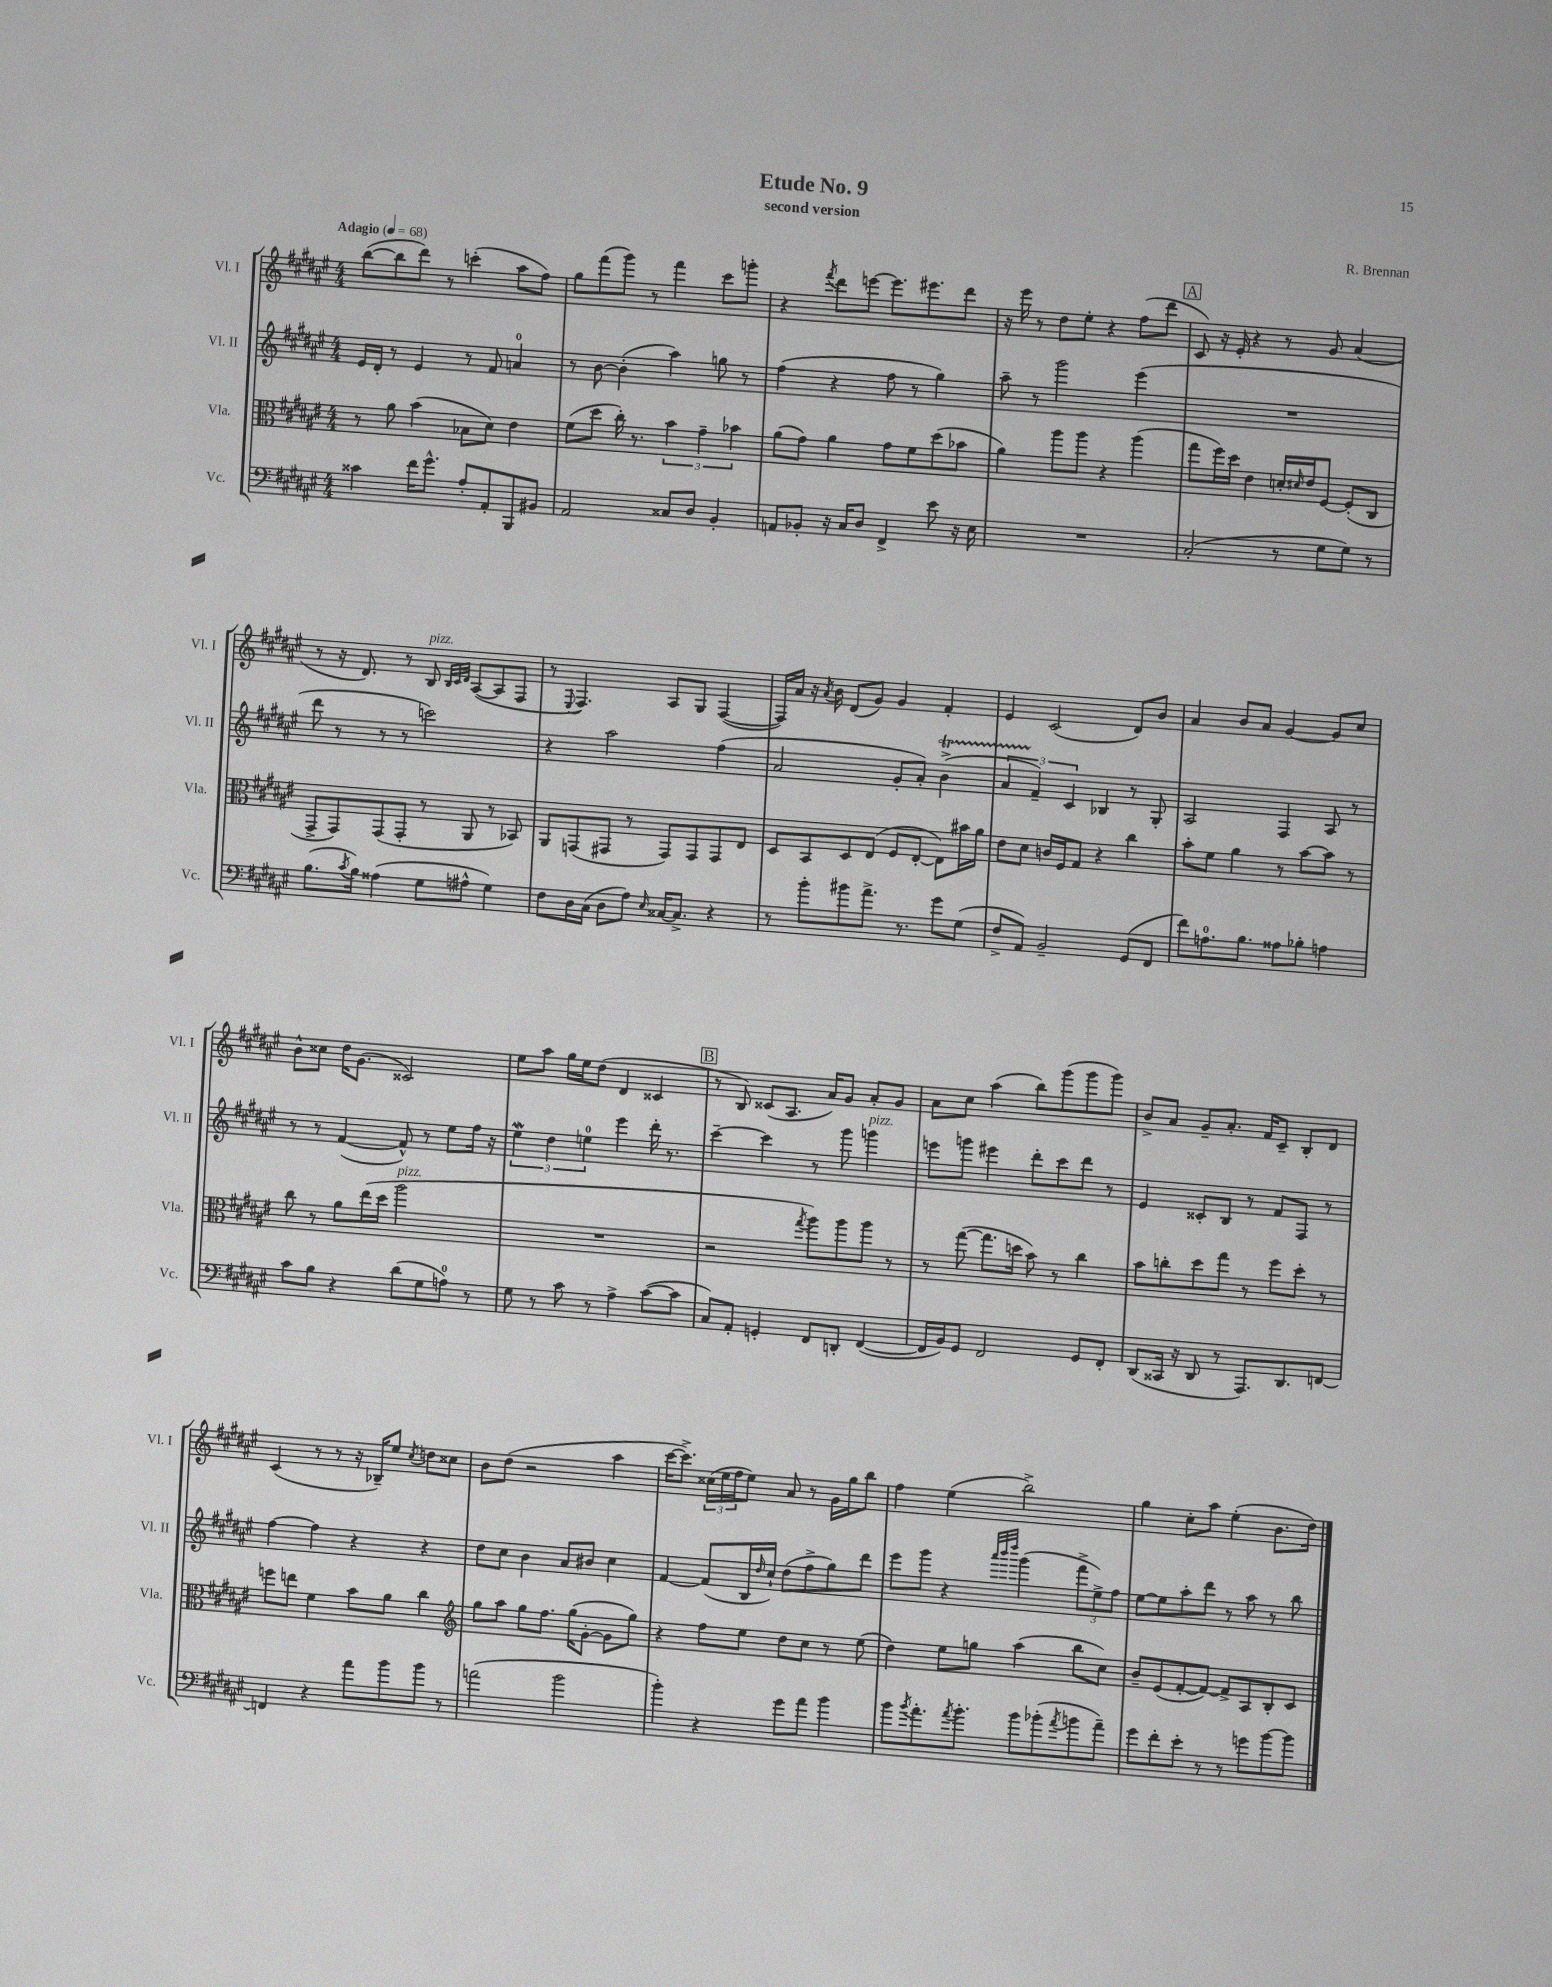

**kern	**kern	**kern	**kern
*staff4	*staff3	*staff2	*staff1
*clefF4	*clefC3	*clefG2	*clefG2
*k[f#c#g#d#a#e#]	*k[f#c#g#d#a#e#]	*k[f#c#g#d#a#e#]	*k[f#c#g#d#a#e#]
*M4/4	*M4/4	*M4/4	*M4/4
*MM68	*MM68	*MM68	*MM68
4c##	8r	16e#	([8bb
.	.	16d#'	.
.	8a#	8r	8bb]
16f#	(4b	4e#	8ddd#)
8.g#^^	.	.	.
.	.	.	8r
8A#'	8B-	8r	(4ccc'
8AA#'	8d#)	8f#	.
8BBB	4e#	4a	8aa#
8BB#	.	.	8ff#)
=	=	=	=
2AA#	(8f#	8r	8gg#
.	8dd#	[8b	(8fff#
.	16cc#')	(4b']	8ggg#)
.	8.r	.	.
.	.	.	8r
8C##	6b	4aa#)	4fff#
8D#	.	.	.
.	6g#~	.	.
4BB'	.	8gg	8ccc#
.	6b-	.	.
.	.	8r	8ggg'
=	=	=	=
8AA	(8a#	(4ff#	4r
8BB-'	8g#)	.	.
.	.	.	8qfff#
16r	4a#	4r	8ddd#
16C#	.	.	.
8D#	.	.	[8eee
4FF#^	8g#	8ff#	8.eee]
.	8f#	8r	.
.	.	.	8.eee#
8e#	(8dd#	4gg#)	.
16r	8b-	.	8ddd#
16E#	.	.	.
=	=	=	=
1r	4a#)	8aa#~	16r
.	.	.	16eee#
.	.	8r	8r
.	8aa#	2ggg#	8dd#
.	8aa#	.	8ee#'
.	4r	.	4r
.	(4aa#	(4eee#	(8ff#
.	.	.	8ddd#
=	=	=	=
(2C#'	8gg#	1r	8c#)
.	16ff#)	.	16r
.	16dd#	.	16e#'
.	4e#	.	4r
8r	16d'	.	8r
.	16qqd#	.	.
.	16e#	.	.
8G#	[8F#	.	8g#
8G#)	(8F#']	.	(4a#
8r	8C#	.	.
=	=	=	=
(8.B	8GG#^	8ddd#	8r
.	8GG#)	8r	16r
8qc#	.	.	.
16B)	.	.	8.d#)
(4A##	(8GG#	8r	.
.	8GG#'	8r	8r
8G#	8r	2ccc)	8B
.	.	.	32qqB
.	.	.	32qqc#
.	.	.	32qqd#
8A#^^	8AA#	.	([8A#
4G#)	8r	.	8A#]
.	8BB-)	.	8F#
=	=	=	=
8F#	8AA#	4r	8r
.	.	.	8qqE#
16D#	(8GG	.	4.F#)
(16C#	.	.	.
8D#	8GG#	2aa#	.
8A#)	8r	.	.
16qqE#	.	.	.
[16C##	8GG#)	.	8A#
8.C##^]	.	.	.
.	8GG#	.	8G#
4r	8GG#	(4ff#	([4F#
.	8E#	.	.
=	=	=	=
8r	8D#	2a#	16F#])
.	.	.	16a#
8b'	8BB	.	16r
.	.	.	8qa#
.	.	.	16b
8b#	8D#	.	(8d#
8.a#^	(8E#	.	8g#)
.	8F#	8g#'	4g#
8.r	.	.	.
.	[8E#'	8a#')	.
8g#	8E#])	(4b^	4f#'
(8G#	16b#	.	.
.	16a#	.	.
=	=	=	=
8F#^	8e#	6a#	4e#
8AA#)	8d#	.	.
.	.	6f#~)	.
2BB~	16c	.	(2c#
.	16F#	.	.
.	.	6c#	.
.	8G#	.	.
.	4r	4B-	.
(8GG#	4cc#	8r	8d#)
8FF#	.	8G#'	8b
=	=	=	=
8f#)	8b'	2A#	4a#
8.A	8f#	.	.
.	4a#	.	8b
8.B	.	.	.
.	.	.	8a#
8A##	8r	4F#	[4g#
8B-'	[8b	.	.
4A	8b]	8A#	8g#]
.	8r	8r	8cc#
=	=	=	=
8c#	8cc#	8r	8b^^
8B	8r	8r	8cc##
4r	8a#	([4f#	16dd#
.	.	.	(8.g#
.	(16ee#	.	.
.	16dd#	.	.
(8d#	2aa#	8f#^^])	2c##)
8G#	.	8r	.
8A)	.	8ee#	.
8r	.	16ff#	.
.	.	16r	.
=	=	=	=
8G#	1r	6ee#	8ee#
8r	.	.	8aa#
.	.	6dd#	.
8c#	.	.	16gg#
.	.	.	16ee#
.	.	6ee	.
8r	.	.	(8dd#
4A#^	.	4eee#	4d#
([8c#	.	16ddd#'	4c##
.	.	8.r	.
8c#]	.	.	.
=	=	=	=
8C#)	2r	[4ccc#~	8r
8AA#'	.	.	8B)
4GG'	.	4ccc#]	(8c##
.	.	.	8.A#
.	8qgg#	.	.
8FF#	8aa#)	8r	.
.	.	.	16a#)
8DD'	8aa#	8ggg#	8g#
([4FF#	8aa#	4ggg	8a#'
.	8r	.	8g#
=	=	=	=
16FF#]	8r	8eee	8a#
16BB)	.	.	.
8GG#	([8gg#	8ggg	8cc#
2FF#	8.gg#]	4eee#	(4aa#
.	16dd	.	.
.	8b)	8ddd#'	8bb)
.	8r	8ccc#	(8ggg#
8GG#	4cc#	8ddd#	8ggg#
8FF#'	.	8r	8ggg#)
=	=	=	=
(8DD#	8b	4e#	8b^
16CC##	8cc'	.	8a#
16r	.	.	.
8DD#	8dd#	8c##'	8g#~
8r	8gg#	8B	8.a#'
8.AAA#)	8r	8r	.
.	.	.	16f#
.	8ff#	8f#	8c#~
8.DD#	.	.	.
.	8dd#'	8F#	8B'
[8FF	8r	8r	8d#
=	=	=	=
4FF]	8ff	[4ff#	(4c#
.	8ee	.	.
4r	4f#	4ff#]	8r
.	.	.	8r
8a#	8b	4r	16r
.	.	.	16B-~)
8b	8a#	.	8ee#
.	.	.	8qcc#
8b	4cc#	4r	8dd
8r	.	.	8cc##
=	=	=	=
*	*clefG2	*	*
(2a	8gg#	8dd#	8b
.	8aa#	8cc#	(8dd#
.	8gg#	4b	2r
.	8.ff#	.	.
2b	.	8a#	.
.	(16gg#	.	.
.	[8g#'	8b#	.
.	8g#]	4cc#	4aa#
.	8gg#)	.	.
=	=	=	=
4b')	4r	[4f#	[16ccc#
.	.	.	8.ccc#^])
4r	8ff#	(8f#]	(24cc##
.	.	.	24ee#
.	.	.	24ff#
.	8ee#	16B	8ee#)
.	.	16qqdd#	.
.	.	16cc#`)	.
8g#	8dd#	(8dd#	8a#
8a#	8cc#	8ff#^	8r
4b	8r	8gg#)	16g#
.	.	.	16gg#
.	(8ee#	8ddd#	8bb
=	=	=	=
8b	4dd#)	8eee#	4ff#
8qb	.	.	.
8.a#'	.	8ggg#	.
.	8ee#	4r	(4ee#
8qa#	.	.	.
8.b'	.	.	.
.	8gg	.	.
.	.	32qqaaa#	.
.	.	32qqbbb	.
.	.	32qqdddd#	.
8b	(4aa#	(4ggg#	2bb^)
(8b-'	.	.	.
8qa#	.	.	.
8b	8bb	12fff#^	.
.	.	12ee#^)	.
8a#~)	8cc#)	.	.
.	.	12ff#	.
=	=	=	=
8g#	8b~	[8ee#	4gg#
8f#'	(8e#	8ee#]	.
8e#'	[8f#'	8aa#'	8cc#'
8r	8f#_)	8ddd#	8aa#
8r	8f#^]	8r	(4ee#'
8g	8A#	8aa#	.
[8b	8B'	8r	8.b
8b]	8c#	8bb	.
.	.	.	16dd#)
==	==	==	==
*-	*-	*-	*-
